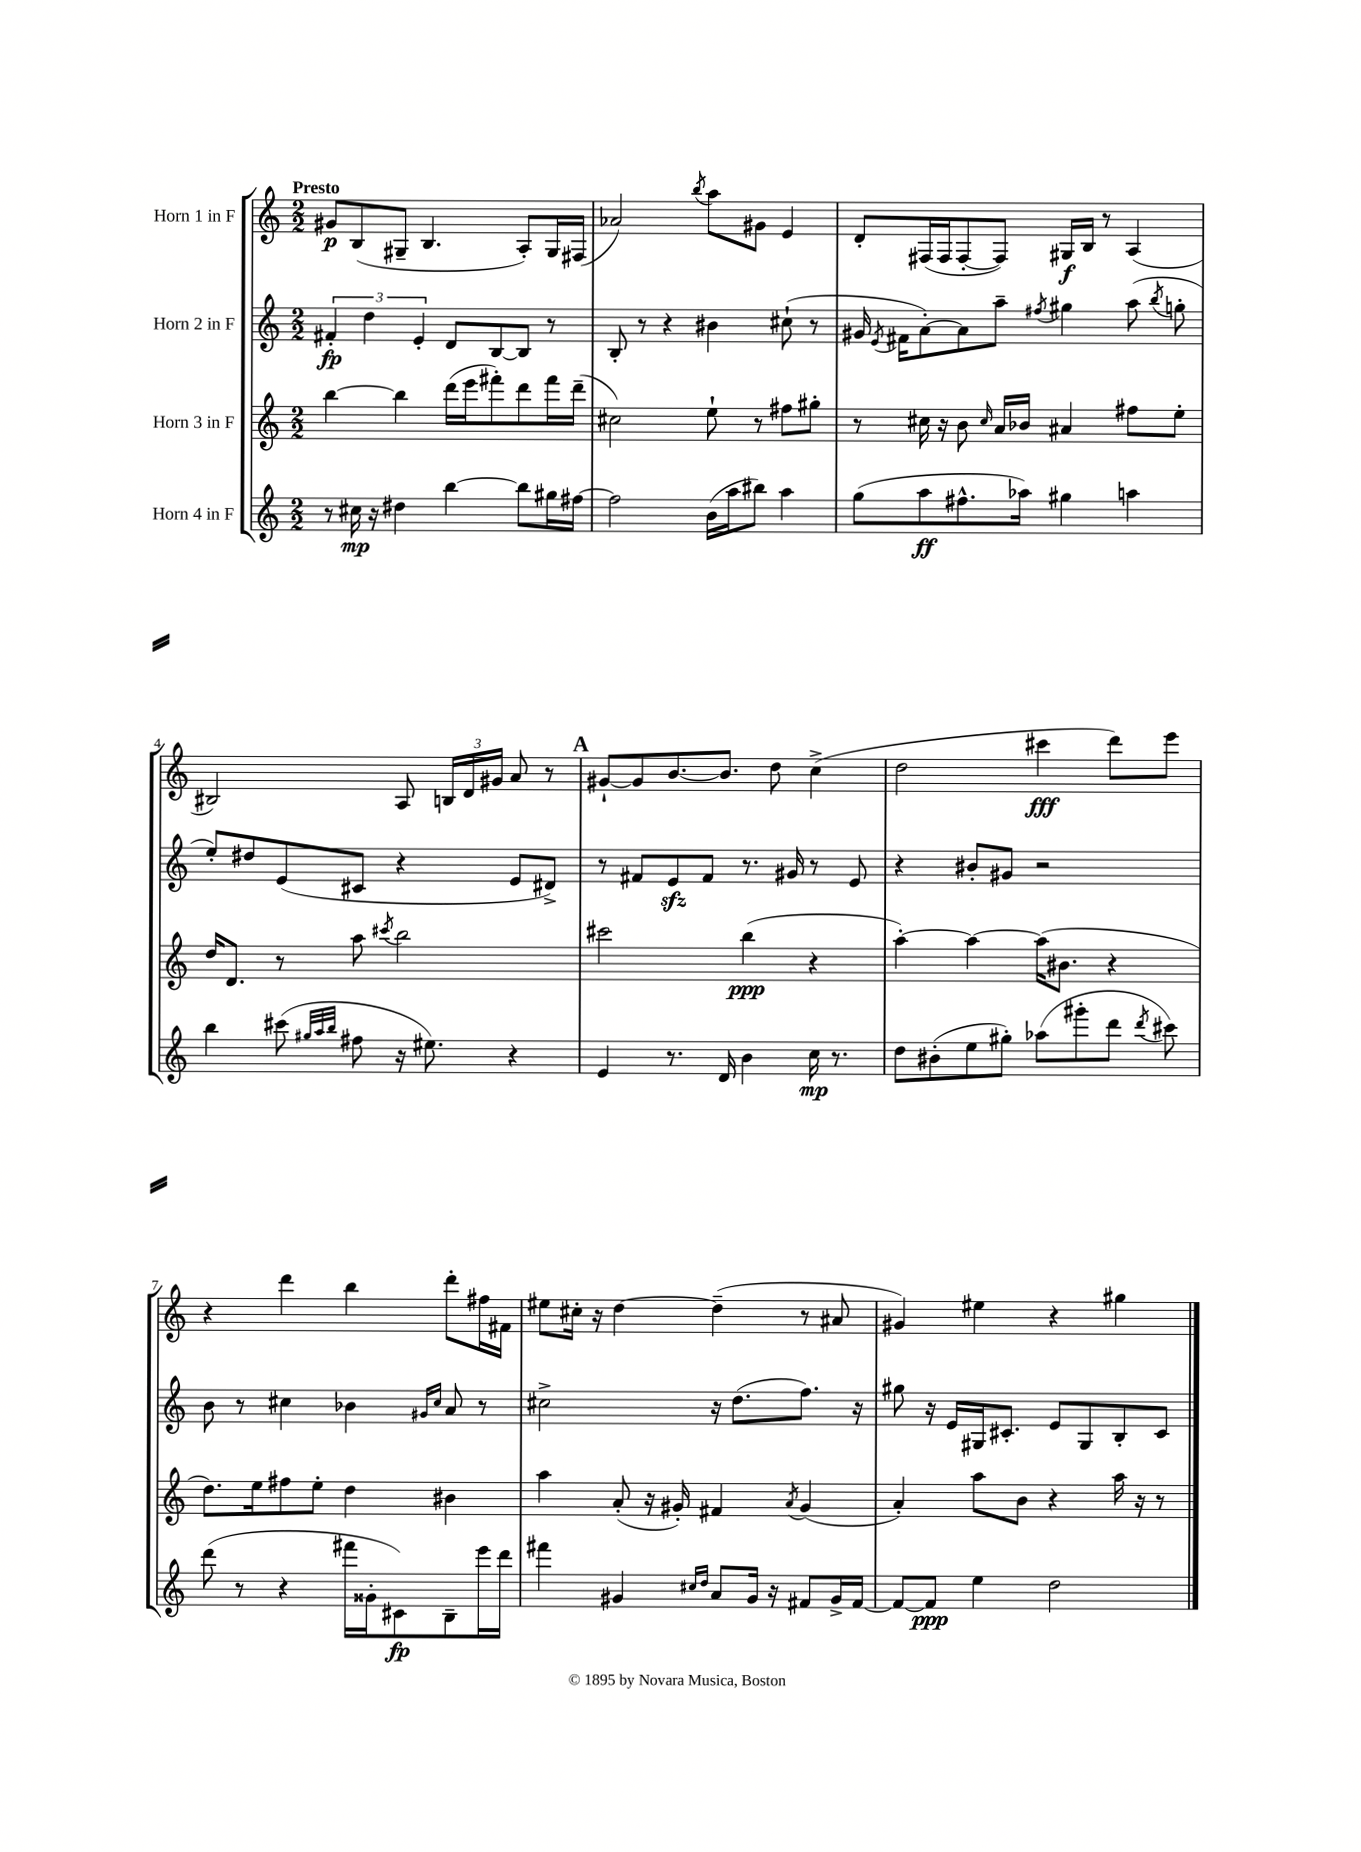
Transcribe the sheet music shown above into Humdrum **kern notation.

**kern	**kern	**kern	**kern
*staff4	*staff3	*staff2	*staff1
*clefG2	*clefG2	*clefG2	*clefG2
*k[]	*k[]	*k[]	*k[]
*M2/2	*M2/2	*M2/2	*M2/2
8r	[4bb	6f#'	8g#
16cc#	.	.	(8B
.	.	6dd	.
16r	.	.	.
4dd#	4bb]	.	8G#~
.	.	6e'	.
.	.	.	4.B
[4bb	(16ddd	8d	.
.	16eee	.	.
.	8fff#')	[8B	.
8bb]	8ddd	8B]	8A')
16gg#	16fff#	8r	16G#
[16ff#	(16ddd~	.	(16F#
=	=	=	=
2ff#]	2cc#)	8B'	2a-)
.	.	8r	.
.	.	4r	.
.	.	.	8qbb
(16b	8ee`	4b#	8aa
16aa	.	.	.
8bb#)	8r	.	8g#
4aa	8ff#	(8cc#`	4e
.	8gg#'	8r	.
=	=	=	=
(8gg	8r	16g#	8d'
.	.	8qe	.
.	.	16f#	.
8aa	16cc#	[8a')	(16F#
.	16r	.	16F#
8.ff#^^	8b	8a]	[8F#'
.	16qqcc#	.	.
.	16a	8aa~	8F#])
16aa-)	16b-	.	.
.	.	8qff#	.
4gg#	4a#	4gg#	16G#
.	.	.	16B
.	.	.	8r
4aa	8ff#	(8aa	(4A
.	.	8qbb	.
.	8ee'	8gg'	.
=	=	=	=
4bb	16dd	8ee')	2B#)
.	8.d	.	.
.	.	8dd#	.
(8ccc#	8r	(8e	.
32qqgg#	.	.	.
32qqaa	.	.	.
32qqbb	.	.	.
8ff#	8aa	8c#	.
.	8qccc#	.	.
16r	2bb	4r	8A
8.ee#)	.	.	.
.	.	.	24B
.	.	.	24d
.	.	.	24g#
4r	.	8e	8a
.	.	8d#^)	8r
=	=	=	=
4e	2ccc#	8r	[8g#`
.	.	8f#	8g#]
8.r	.	8e	[8.b
.	.	8f#	.
16d	.	.	8.b]
4b	(4bb	8.r	.
.	.	.	8dd
.	.	16g#	.
16cc	4r	8r	(4cc^
8.r	.	.	.
.	.	8e	.
=	=	=	=
8dd	[4aa')	4r	2dd
(8b#'	.	.	.
8ee	4aa_	8b#'	.
8gg#')	.	8g#	.
(8aa-	(16aa]	2r	4ccc#
.	8.b#	.	.
8ggg#'	.	.	.
8ddd	4r	.	8ddd)
8qddd	.	.	.
8ccc#)	.	.	8eee
=	=	=	=
(8ddd	8.dd)	8b	4r
8r	.	8r	.
.	16ee	.	.
4r	8ff#	4cc#	4ddd
.	8ee'	.	.
16fff#	4dd	4b-	4bb
16g##'	.	.	.
8c#)	.	.	.
.	.	16qqg#	.
.	.	16qqcc#	.
8B~	4b#	8a	8ddd'
16eee	.	8r	16ff#
16ddd	.	.	16f#
=	=	=	=
4fff#	4aa	2cc#^	8ee#
.	.	.	16cc#'
.	.	.	16r
4g#	(8a'	.	[4dd
.	16r	.	.
.	16g#')	.	.
16qqcc#	.	.	.
16qqdd	.	.	.
8a	4f#	16r	(4dd~]
.	.	(8.dd	.
16g#	.	.	.
16r	.	.	.
.	8qa	.	.
8f#	(4g#	8.ff)	8r
16g#^	.	.	8a#
[16f#	.	16r	.
=	=	=	=
8f#_	4a')	8gg#	4g#)
8f#]	.	16r	.
.	.	16e	.
4ee	8aa	16G#	4ee#
.	.	8.c#'	.
.	8b	.	.
2dd	4r	8e	4r
.	.	8G#	.
.	16aa	8B'	4gg#
.	16r	.	.
.	8r	8c#	.
==	==	==	==
*-	*-	*-	*-
